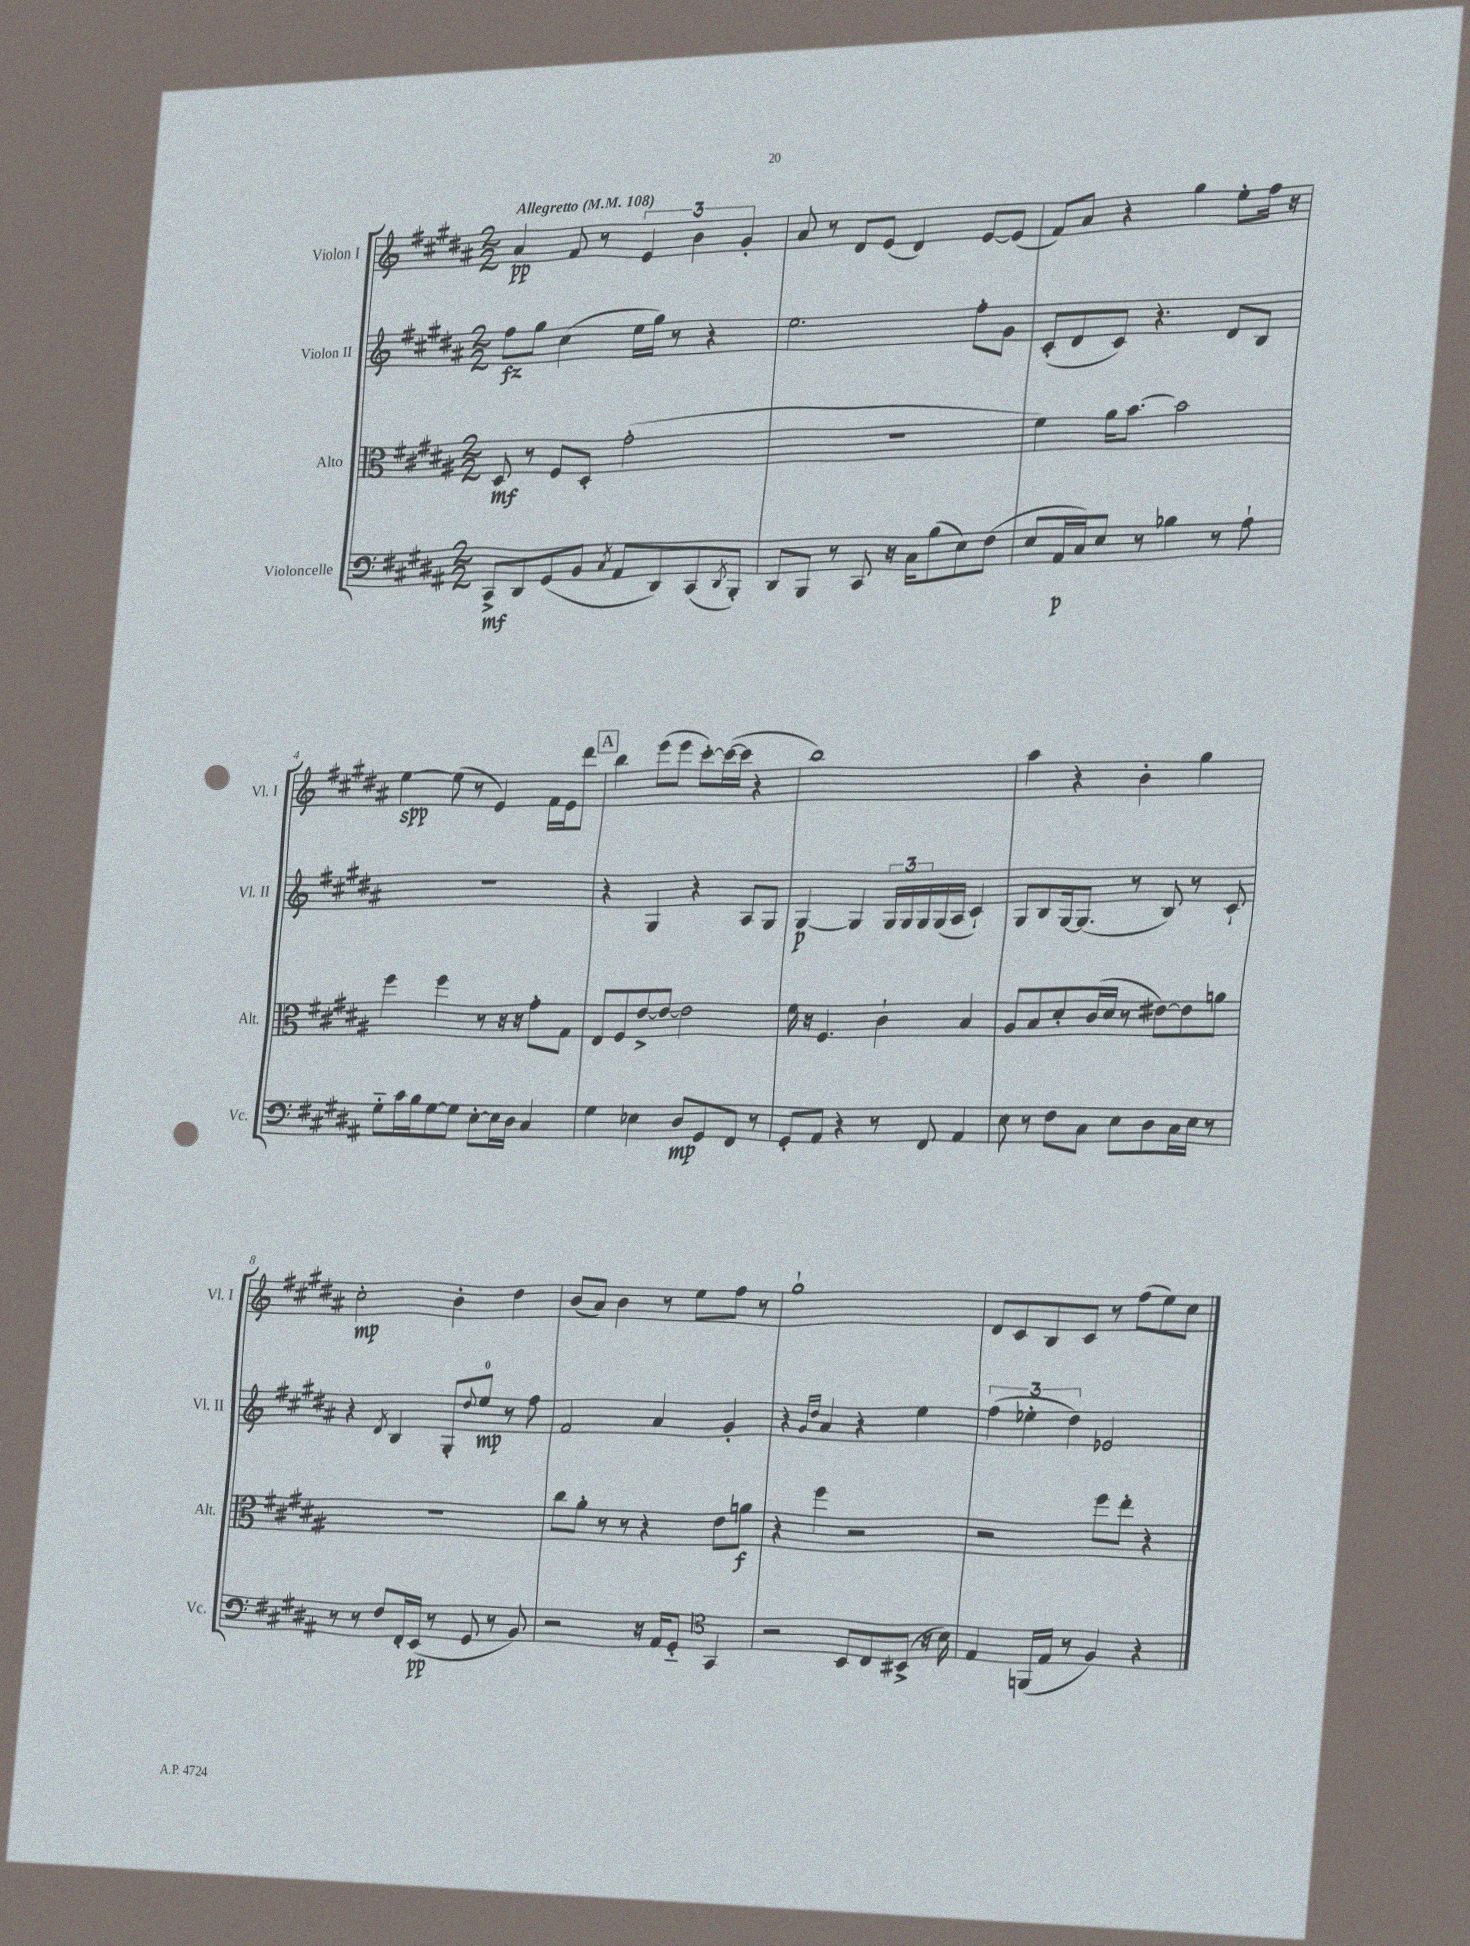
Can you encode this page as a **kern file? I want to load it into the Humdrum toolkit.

**kern	**kern	**kern	**kern
*staff4	*staff3	*staff2	*staff1
*clefF4	*clefC3	*clefG2	*clefG2
*k[f#c#g#d#a#]	*k[f#c#g#d#a#]	*k[f#c#g#d#a#]	*k[f#c#g#d#a#]
*M2/2	*M2/2	*M2/2	*M2/2
*MM108	*MM108	*MM108	*MM108
8CC#^	8D#	8ff#	4a#
8DD#	8r	8gg#	.
(8GG#	8F#	(4cc#	8f#
8BB	8D#'	.	8r
8qC#	.	.	.
8AA#	(2g#'	16ee	6e
.	.	16gg#)	.
8DD#)	.	8r	.
.	.	.	6b
(8CC#	.	4r	.
.	.	.	6g#'
8qDD#	.	.	.
8BBB')	.	.	.
=	=	=	=
8DD#	1r	2.ee	8a#
8BBB	.	.	8r
8r	.	.	8d#
8CC#	.	.	(8e
16r	.	.	4d#)
16C#	.	.	.
(8B	.	.	.
8E)	.	8ff#'	[8e
(8F#	.	8g#	(8e]
=	=	=	=
8E	4f#)	(8c#'	8f#)
16AA#	.	8d#	8a#
16C#)	.	.	.
8E	16a#	8c#)	4r
.	[8.b	.	.
8r	.	4.r	.
4B-	2b]	.	4gg#
8r	.	8d#	8ee'
8A#`	.	8B	16ff#
.	.	.	16r
=	=	=	=
8G#'~	4ff#	1r	[4ee
16c#	.	.	.
16B	.	.	.
[8G#	4ff#	.	(8ee]
8G#]	.	.	8r
[8E'	8r	.	4e)
16E]	16r	.	.
16D#	16r	.	.
4C#	8g#'	.	16f#
.	.	.	16e
.	8G#	.	8ddd#
=	=	=	=
4G#	8E	4r	4bb
.	8F#	.	.
4E-	[8e^	4G#	(8eee
.	8e_	.	8eee
8D#	2e]	4r	[8ccc#')
8GG#	.	.	(16ccc#_
.	.	.	16ccc#]
8FF#	.	8A#	4r
8r	.	8G#	.
=	=	=	=
8GG#'	16f#	[4G#	1bb)
.	16r	.	.
8AA#	4.F#	.	.
4r	.	4G#]	.
8r	4c#`	24G#	.
.	.	24G#	.
.	.	24G#	.
8FF#	.	(16G#	.
.	.	16A#	.
4AA#	4B	4c#`)	.
=	=	=	=
8E	8A#	8G#	4aa#
8r	8B	8B	.
8F#	8d#'	[16G#	4r
.	.	(8.G#]	.
8C#	(16c#	.	.
.	16d#	.	.
8E	8r	8r	4b'
8D#	[8e#)	8B)	.
16C#	8e#]	8r	4gg#
16E	.	.	.
8r	8a	8c#`	.
=	=	=	=
8r	1r	4r	2cc#'
8r	.	.	.
.	.	8qd#	.
8F#	.	4B	.
16FF#'	.	.	.
(16EE	.	.	.
8r	.	8G#'	4b'
.	.	8qqdd#	.
8GG#	.	8ee	.
8r	.	8r	4dd#
8BB)	.	8ff#	.
=	=	=	=
2r	8cc#	2f#	(8b
.	8a#'	.	8a#)
.	8r	.	4b
.	8r	.	.
16r	4r	4a#	8r
16AA#	.	.	.
8GG#'~	.	.	8ee
*clefC4	*	*	*
4GG#	8e	4g#'	8ff#
.	8a	.	8r
=	=	=	=
2r	4r	4r	1gg#`
.	.	16qqg#	.
.	.	16qqdd#	.
.	4ff#	4a#	.
8BB	2r	4r	.
8C#	.	.	.
(8BB#^	.	4ee	.
16r	.	.	.
16B)	.	.	.
=	=	=	=
4E	2r	(6ff#	8d#
.	.	.	8c#
.	.	6ee-'	.
(16FF	.	.	8B
16E	.	.	.
.	.	6dd#)	.
8r	.	.	8c#
4F#)	8ff#	2e-	8r
.	8ee'	.	(8ff#
4r	4r	.	8ee)
.	.	.	8cc#
==	==	==	==
*-	*-	*-	*-
